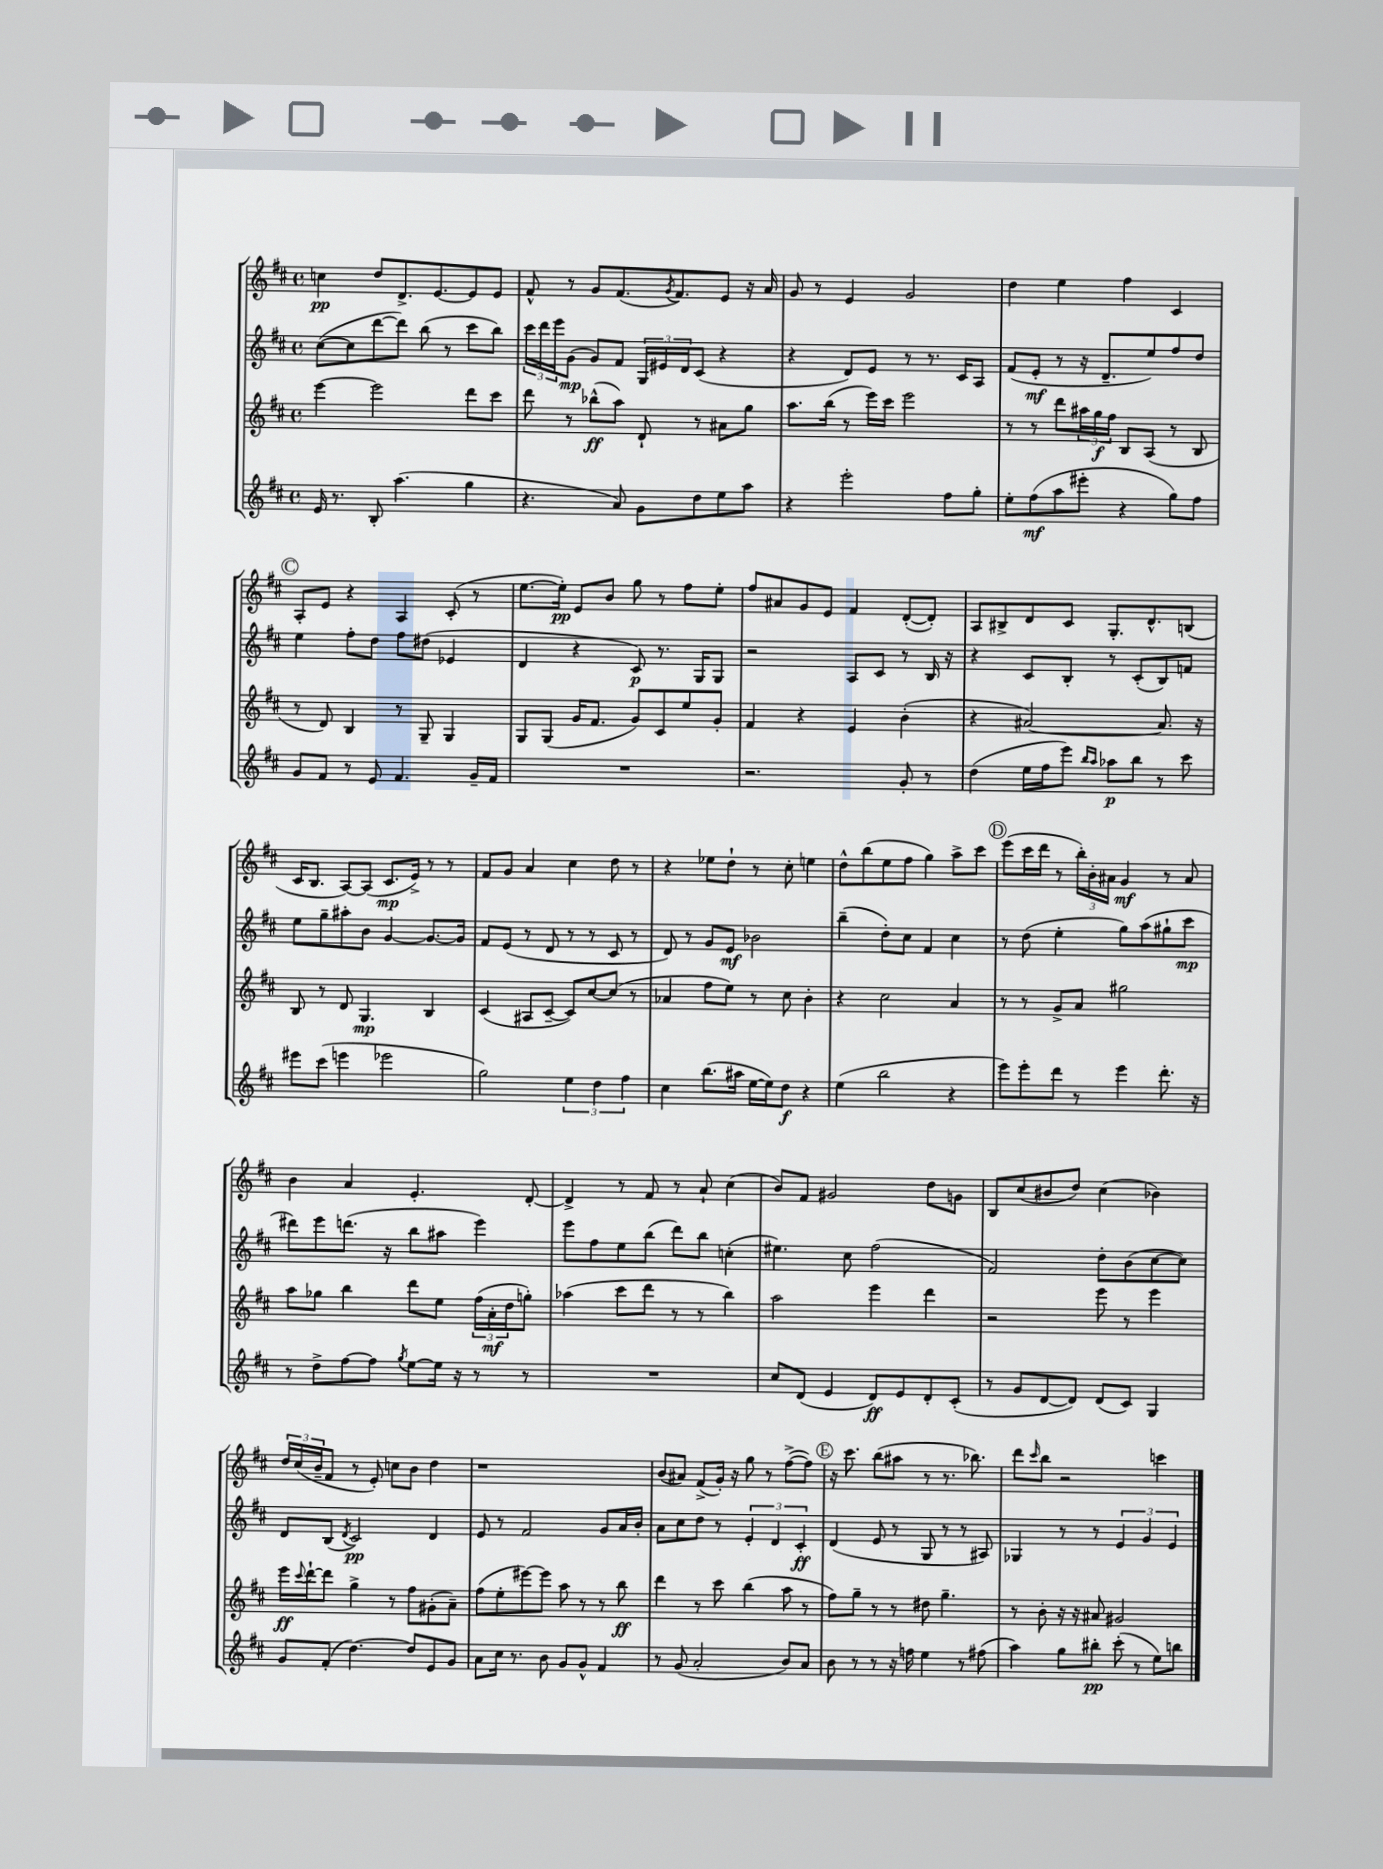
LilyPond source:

<<
\new StaffGroup <<
\new Staff = "s0" {
    \clef treble \key d \major \defaultTimeSignature \time 4/4
    c''4\pp d''8 d'8.-> e'8.~ e'8 e'8 |
    fis'8-^ r8 g'8 fis'8.( \acciaccatura { g'8 } fis'8.) e'8 r16 a'16 |
    g'8 r8 e'4 g'2 |
    d''4 e''4 fis''4 cis'4 |
    \mark \markup { \circle "C" } a8-. e'8 r4 a4 cis'8-.( r8 |
    e''8.~ e''16-.\pp) e'8 b'8 g''8 r8 fis''8 e''8-. |
    fis''8 ais'8 g'8 e'8 fis'4 d'8~-.( d'8-.) |
    a8 bis8-> d'8 cis'8 g8.-. d'8.-^ b8( |
    cis'16 b8. a8~) a8( cis'8.\mp e'16->) r8 r8 |
    fis'8 g'8 a'4 cis''4 d''8 r8 |
    r4 ees''8 d''8-! r8 cis''8-. e''4 |
    d''8-^ b''8( e''8 fis''8 g''4) a''8-> cis'''8 |
    \mark \markup { \circle "D" } e'''8( cis'''16 d'''16 r8 \tuplet 3/2 { b''16-.) b'16-. ais'16 } g'4\mf r8 ais'8 |
    b'4 a'4 e'4.-. d'8~-. |
    d'4-> r8 fis'8 r8 a'8-! cis''4( |
    b'8) fis'8 gis'2 d''8 g'8 |
    b8 cis''8( bis'8 d''8) cis''4( bes'4) |
    \tuplet 3/2 { d''16 cis''16( b'16-- } fis'8 r8 e'8-.) c''8 b'8 d''4 |
    r1 |
    b'8( ais'8) fis'8->( g'16-.) r16 g''8 r8 fis''8~->( fis''8) |
    \mark \markup { \circle "E" } r16 cis'''8. b''8( ais''8 r8 r8. bes''8.) |
    d'''8 \grace { cis'''16 } b''8 r2 c'''4 \bar "|." |
}
\new Staff = "s1" {
    \clef treble \key d \major \defaultTimeSignature \time 4/4
    cis''8~( cis''8 d'''8~ d'''8) b''8( r8 cis'''8 b''8) |
    \tuplet 3/2 { cis'''16 d'''16 e'''16 } g'8\mp( g'8) fis'8 \tuplet 3/2 { g16 eis'16 d'16 } cis'8( r4 |
    r4 d'8) e'8 r8 r8. cis'16 a8 |
    fis'8( e'8-.\mf r8 r16 d'8.-- e''8) fis''8 d''8 |
    \mark \markup { \circle "C" } e''4 fis''8-. d''8 fis''8 dis''8( ees'4 |
    d'4 r4 cis'8\p) r8. g16 g8 |
    r2 a8 cis'8 r8 b16 r16 |
    r4 cis'8 b8-. r8 cis'8-.( b8) f'8 |
    e''8 g''8-- ais''8-. b'8 g'4~ g'8.~ g'16 |
    fis'8 e'8( r8 d'8 r8 r8 cis'8 r8 |
    d'8) r8 g'8 e'8\mf bes'2 |
    b''4--( d''8-.) cis''8 fis'4 cis''4 |
    \mark \markup { \circle "D" } r8 d''8( e''4-. g''8) a''8( gis''8-! cis'''8\mp |
    dis'''8) e'''8 d'''8.( r16 b''8 ais''8 e'''4) |
    e'''8 fis''8 e''8 b''8( d'''8) b''8 c''4-.( |
    eis''4.) cis''8 fis''2( |
    fis'2) d''8-. b'8( cis''8~ cis''8) |
    d'8 b8( \acciaccatura { d'8 } cis'2\pp) d'4 |
    e'8 r8 fis'2 g'8 a'16 b'16-. |
    a'8 cis''8 d''8 r8 \tuplet 3/2 { e'4-. d'4 cis'4-.\ff } |
    \mark \markup { \circle "E" } d'4( e'8 r8 g8 r8 r8 ais8) |
    ges4 r8 r8 \tuplet 3/2 { e'4 g'4 e'4 } \bar "|." |
}
\new Staff = "s2" {
    \clef treble \key d \major \defaultTimeSignature \time 4/4
    e'''4~ e'''2 d'''8 cis'''8 |
    d'''8 r8 bes''8-^\ff( a''8) d'8-! r8 ais'8 g''8 |
    a''8. b''16( r8 e'''16) cis'''16 e'''2 |
    r8 r8 d'''8 \tuplet 3/2 { ais''16 g''16\f fis''16 } b8 a8( r8 b8 |
    \mark \markup { \circle "C" } r8 d'8) b4 r8 g8-- g4 |
    g8 g8( g'16 fis'8. g'8) cis'8 e''8 g'8-. |
    fis'4 r4 e'4 b'4-.( |
    r4 ais'2~) ais'8. r16 |
    b8 r8 d'8 g4.\mp b4 |
    cis'4( ais8 cis'8~-- cis'8) cis''8~ cis''8( r8 |
    aes'4 fis''8 e''8) r8 cis''8 b'4-. |
    r4 cis''2 a'4 |
    \mark \markup { \circle "D" } r8 r8 g'8-> a'8 gis''2 |
    a''8 ges''8 b''4 d'''8 e''8 \tuplet 3/2 { fis''16( a'16-.\mf d''16 } g''8-.) |
    aes''4( cis'''8 d'''8 r8 r8 b''4) |
    a''2 e'''4 d'''4 |
    r2 e'''8 r8 e'''4 |
    e'''16\ff \appoggiatura { cis'''8 } d'''16~-! d'''8 g''4-> r8 fis''8 gis'8-.( a'8--) |
    fis''8( e''8-. eis'''8~) eis'''8 a''8 r8 r8 b''8\ff |
    d'''4 r8 cis'''8 b''4( a''8 r8 |
    \mark \markup { \circle "E" } fis''8) g''8-- r8 r8 dis''8 g''4.-- |
    r8 b'8-. r16 r16 ais'8 gis'2 \bar "|." |
}
\new Staff = "s3" {
    \clef treble \key d \major \defaultTimeSignature \time 4/4
    e'16 r8. b8-. a''4.( g''4 |
    r4. a'8) g'8 d''8 e''8 a''8 |
    r4 e'''2-. fis''8 g''8-. |
    e''8-. fis''8\mf( a''8 eis'''8-. r4 g''8) fis''8 |
    \mark \markup { \circle "C" } g'8 fis'8 r8 e'8 fis'4. g'16-- fis'16 |
    R1 |
    r2. g'8-. r8 |
    d''4( e''16 fis''16 e'''8) \grace { b''16 a''16 } aes''8\p b''8 r8 cis'''8 |
    eis'''8 cis'''8( e'''4 ees'''2 |
    g''2) \tuplet 3/2 { e''4 d''4 fis''4 } |
    cis''4 b''8.( ais''16 e''16~ e''16) d''8\f r4 |
    e''4( b''2 r4 |
    \mark \markup { \circle "D" } e'''8) e'''8-. d'''8 r8 e'''4 d'''8.-. r16 |
    r8 d''8-> fis''8~ fis''8 \acciaccatura { g''8 } e''8~ e''16 r16 r8 r8 |
    R1 |
    cis''8 d'8( e'4 d'8\ff) e'8 d'8-. cis'8-.( |
    r8 g'8 d'8~ d'8) d'8( cis'8) g4 |
    g'8 fis'8-.( d''4.~) d''8 e'8 g'8 |
    a'8 cis''16 r8. b'8 g'8 g'8-^ fis'4 |
    r8 g'8( a'2-. b'8) a'8 |
    \mark \markup { \circle "E" } b'8 r8 r8 r16 f''16 e''4 r8 fis''8( |
    a''4) g''8 bis''8-.\pp cis'''8-.( r8 e''8) b''8 \bar "|." |
}
>>
>>
\layout { \context { \Score \remove "Bar_number_engraver" } }
